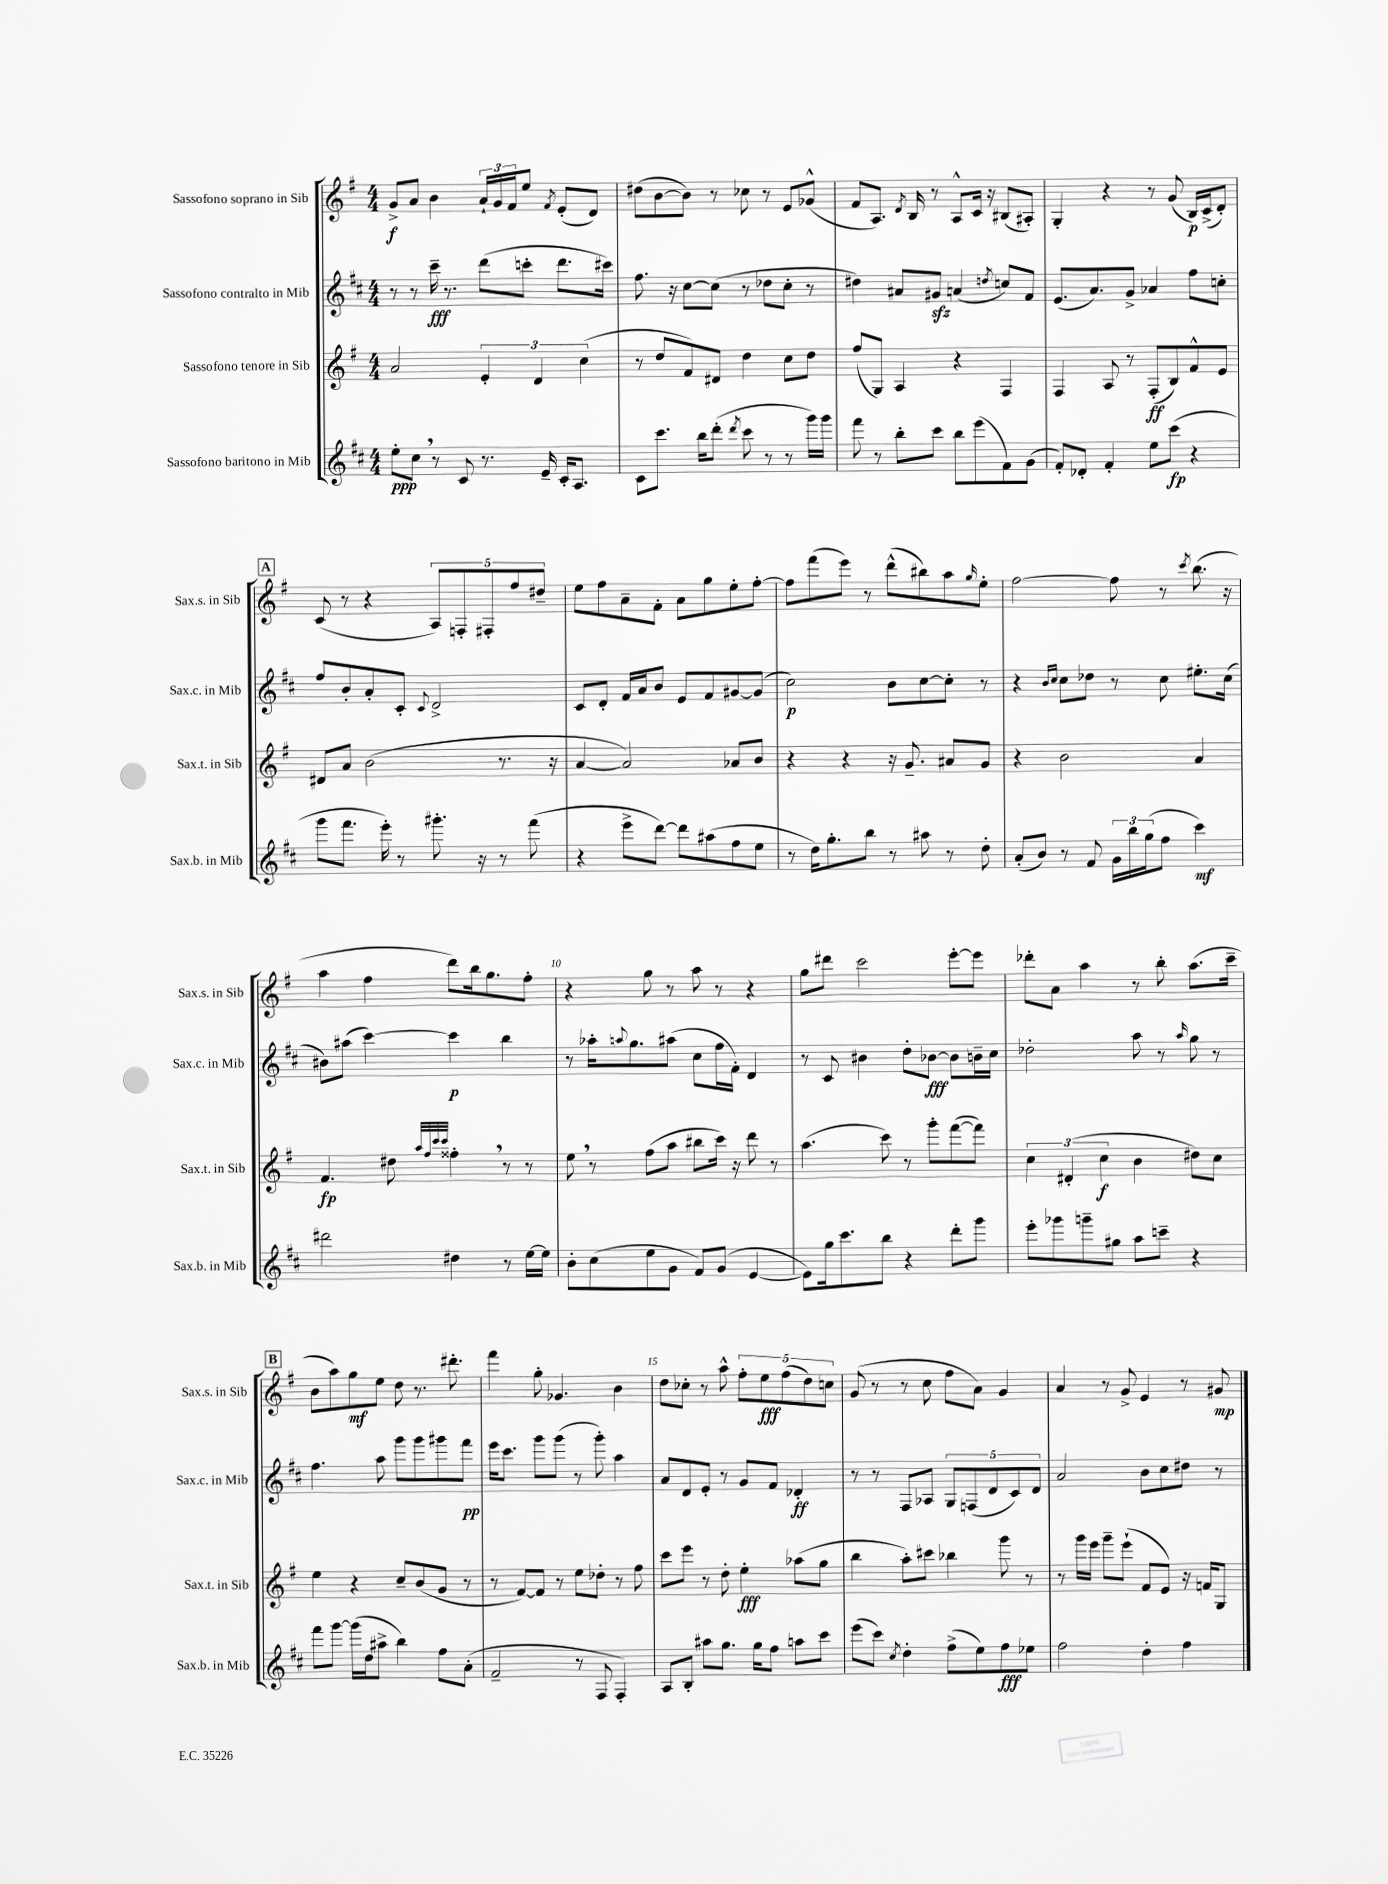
<<
\new StaffGroup <<
\new Staff = "s0" \with { instrumentName = "Sassofono soprano in Sib" shortInstrumentName = "Sax.s. in Sib" } {
    \clef treble \key g \major \numericTimeSignature \time 4/4
    g'8->\f a'8 b'4 \tuplet 3/2 { a'16-! g'16 fis'16 } e''8 \acciaccatura { fis'8 } e'8-.( d'8) |
    dis''8( b'8~ b'8) r8 ces''8 r8 e'8 ges'8-^( |
    fis'8 a8.) \acciaccatura { d'8 } b16 r8 a8-^ c'16 r16 bis8( ais8-.) |
    g4-. r4 r8 g'8( b16\p) c'16->( d'8-.) |
    \mark \markup { \box "A" } c'8( r8 r4 \tuplet 5/4 { a8) f8-. fis8-. fis''8 dis''8-- } |
    e''8 fis''8 a'8-- fis'8-. a'8 g''8 e''8-. fis''8~-. |
    fis''8 fis'''8( e'''8) r8 d'''8-^( bis''8) a''8 \grace { g''16 } e''8-. |
    fis''2~ fis''8 r8 \acciaccatura { c'''8 } b''8.( r16 |
    a''4 fis''4 d'''8) b''16 g''8. fis''8-. |
    r4 g''8 r8 a''8 r8 r4 |
    g''8 dis'''8 c'''2 e'''8~-. e'''8 |
    des'''8-. a'8 a''4 r8 b''8-. a''8.( c'''16-- |
    \mark \markup { \box "B" } b'8 a''8) g''8\mf e''8 d''8 r8. dis'''8.-. |
    fis'''4 g''8-. ges'4. b'4 |
    d''8 ces''8-. r8 a''8-^ \tuplet 5/4 { fis''8-. e''8\fff fis''8( d''8) c''8 } |
    g'8( r8 r8 c''8 fis''8 a'8) g'4 |
    a'4 r8 g'8-> e'4 r8 gis'8\mp \bar "|." |
}
\new Staff = "s1" \with { instrumentName = "Sassofono contralto in Mib" shortInstrumentName = "Sax.c. in Mib" } {
    \clef treble \key d \major \numericTimeSignature \time 4/4
    r8 r8 cis'''16--\fff r8. d'''8( c'''8-. d'''8. cis'''16) |
    fis''8. r16 cis''8~ cis''8( r8 des''8 cis''8-. r8 |
    dis''4) ais'8 gis'8\sfz a'4( \acciaccatura { d''8 } c''8) fis'8 |
    e'8.( a'8.) g'8-> aes'4 fis''8 c''8-. |
    \mark \markup { \box "A" } fis''8 b'8-. a'8-. cis'8-. \appoggiatura { cis'8 } d'2-> |
    cis'8 d'8-. fis'16 a'16 b'8 e'8 fis'8 gis'8~ gis'8( |
    cis''2\p) b'8 cis''8~ cis''8-. r8 |
    r4 \grace { b'16 cis''16 } cis''8 des''8 r8 cis''8 eis''8.-. cis''16( |
    bis'8) ais''8( cis'''4~) cis'''4\p b''4 |
    r8 aes''16-. \appoggiatura { a''8 } g''8. ais''8( cis''8 fis''16 fis'16-.) d'4 |
    r8 cis'8 bis'4 d''8-. bes'8~\fff bes'8 b'16-- cis''16 |
    des''2-. a''8 r8 \grace { a''16 } g''8 r8 |
    \mark \markup { \box "B" } fis''4. a''8 g'''8 g'''8 gis'''8 fis'''8\pp |
    e'''16 cis'''8. g'''8 g'''8( r8 g'''8-.) a''4 |
    a'8 d'8 e'8-. r8 g'8 fis'8 des'4-.\ff |
    r8 r8 fis8 aes8 \tuplet 5/4 { g8 f8( d'8 cis'8) d'8 } |
    a'2 b'8 cis''8 dis''8 r8 \bar "|." |
}
\new Staff = "s2" \with { instrumentName = "Sassofono tenore in Sib" shortInstrumentName = "Sax.t. in Sib" } {
    \clef treble \key g \major \numericTimeSignature \time 4/4
    a'2 \tuplet 3/2 { e'4-. d'4 c''4( } |
    r8 d''8 fis'8) dis'8 d''4 c''8 d''8 |
    fis''8( g8) a4 r4 fis4 |
    fis4 a8 r8 fis8-.\ff( b8) fis'8-^ e'8 |
    \mark \markup { \box "A" } dis'8 a'8 b'2( r8. r16 |
    a'4~ a'2) aes'8 b'8 |
    r4 r4 r16 g'8.-- ais'8 g'8 |
    r4 b'2 a'4 |
    fis'4.\fp dis''8 \grace { a''32 fis''32 c'''32 c'''32 } fisis''4-. \breathe r8 r8 |
    e''8 \breathe r8 fis''8( a''8 bis''8 c'''16) r16 d'''8 r8 |
    a''4.( c'''8) r8 g'''8-. fis'''8~( fis'''8) |
    \tuplet 3/2 { c''4 dis'4-.( c''4\f } b'4 dis''8) c''8 |
    \mark \markup { \box "B" } e''4 r4 c''8-- b'8( g'8 r8 |
    r8 fis'8~) fis'8 r8 e''8 des''8-. r8 fis''8 |
    c'''8 e'''8 r8 d''8-. e''4-.\fff aes''8( g''8 |
    b''4 a''8-.) cis'''8 bes''4 g'''8 r8 |
    r8 g'''16 e'''16 g'''8-- e'''8-!( fis'8 e'8) r16 f'16 g8 \bar "|." |
}
\new Staff = "s3" \with { instrumentName = "Sassofono baritono in Mib" shortInstrumentName = "Sax.b. in Mib" } {
    \clef treble \key d \major \numericTimeSignature \time 4/4
    e''8-.\ppp cis''8 \breathe r8 cis'8 r8. e'16-- cis'16-. a8. |
    cis'8 cis'''8. b''16 d'''8-.( \acciaccatura { d'''8 } cis'''8 r8 r8 g'''16) g'''16 |
    fis'''8 r8 b''8-. cis'''8 b''8 e'''8( fis'8) g'8( |
    fis'8-.) des'8-. fis'4-. e''8 cis'''8\fp( r4 |
    \mark \markup { \box "A" } g'''8 fis'''8. e'''16-.) r8 gis'''8.-. r16 r8 fis'''8( |
    r4 e'''8-> d'''8~) d'''8 ais''8( fis''8 e''8 |
    r8 d''16) g''8.-. b''8 r8 ais''8 r8 d''8-. |
    a'8-.( b'8) r8 fis'8 \tuplet 3/2 { g'16 b''16 g''16( } fis''8 cis'''4\mf) |
    dis'''2 dis''4 r8 e''16~ e''16 |
    b'8-. cis''8( e''8 g'8 fis'8) g'8( e'4~ |
    e'8) g''16 cis'''8. b''8 r4 d'''8-. g'''8 |
    e'''8-. ges'''8 g'''8-- gis''8 a''8 c'''8-- r4 |
    \mark \markup { \box "B" } fis'''8 g'''8~ g'''16( d''16 ais''8-> b''4) fis''8 a'8-.( |
    fis'2-- r8 fis8 fis4-.) |
    a8 b8-. ais''8 g''8. g''16 fis''8 a''8 cis'''8 |
    e'''8( cis'''8) \acciaccatura { cis''8 } d''4-. fis''8->( e''8) fis''8\fff ees''8 |
    fis''2 d''4-. fis''4 \bar "|." |
}
>>
>>
\layout { \context { \Score \override BarNumber.break-visibility = ##(#f #t #t) barNumberVisibility = #(every-nth-bar-number-visible 5) } }
